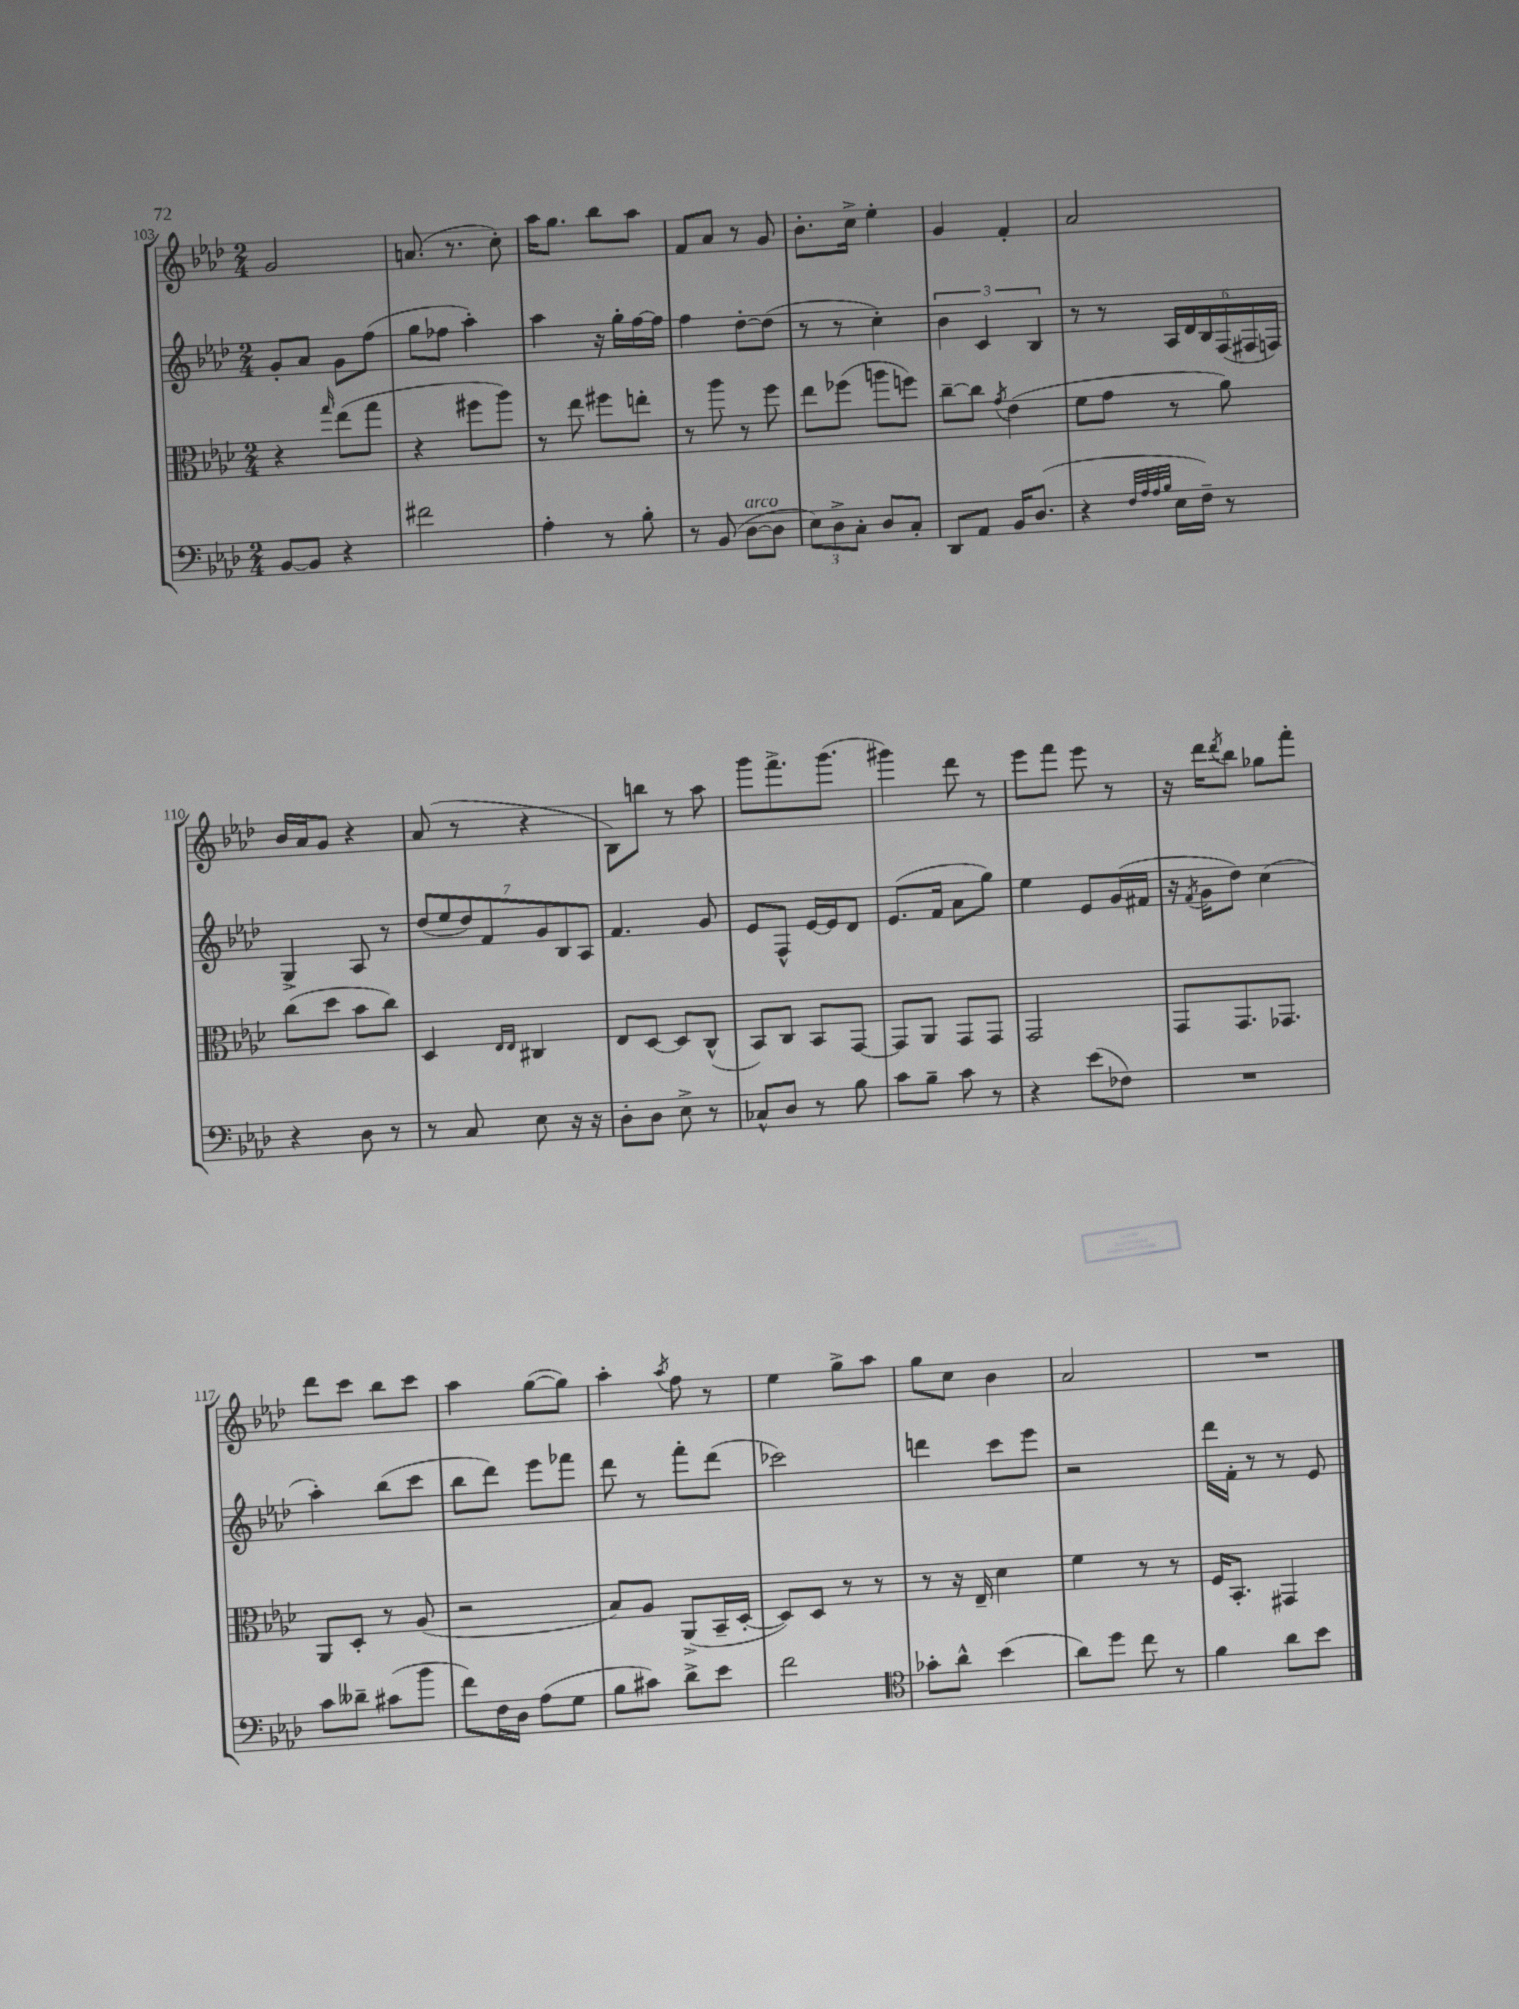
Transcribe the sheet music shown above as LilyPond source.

<<
\new StaffGroup <<
\new Staff = "s0" {
    \clef treble \key aes \major \numericTimeSignature \time 2/4
    g'2 |
    a'8.( r8. c''8-.) |
    aes''16 g''8. bes''8 aes''8 |
    f'8 aes'8 r8 g'8 |
    bes'8.-. c''16-> ees''4-. |
    g'4 f'4-. |
    aes'2 |
    bes'16 aes'16 g'8 r4 |
    aes'8( r8 r4 |
    bes8) b''8 r8 aes''8 |
    g'''8 f'''8.-> g'''8.( |
    gis'''4) des'''8 r8 |
    ees'''8 f'''8 ees'''8 r8 |
    r16 des'''16 \acciaccatura { des'''8 } bes''8 ges''8 f'''8-. |
    des'''8 c'''8 bes''8 c'''8 |
    aes''4 g''8~( g''8) |
    aes''4-. \acciaccatura { aes''8 } f''8 r8 |
    ees''4 g''8-> aes''8 |
    g''8 c''8 bes'4 |
    aes'2 |
    R2 \bar "|." |
}
\new Staff = "s1" {
    \clef treble \key aes \major \numericTimeSignature \time 2/4
    g'8-. aes'8 g'8 f''8( |
    g''8 fes''8 aes''4-.) |
    aes''4 r16 g''16-. f''16~ f''16 |
    f''4 des''8~-. des''8( |
    r8 r8 c''4-.) |
    \tuplet 3/2 { bes'4 c'4 bes4 } |
    r8 r8 \tuplet 6/4 { aes16 des'16 bes16 f16( fis16 f16) } |
    g4-> aes8 r8 |
    \tuplet 7/4 { des''8( ees''8 des''8) f'8 g'8 bes8 aes8 } |
    f'4. g'8 |
    ees'8 f8-^ ees'16~ ees'16 des'8 |
    ees'8.( f'16 aes'8 g''8) |
    ees''4 ees'8 g'16( fis'16 |
    r16 \acciaccatura { f'8 } g'16 des''8) c''4( |
    aes''4-.) bes''8( c'''8 |
    bes''8 des'''8) ees'''8 fes'''8 |
    des'''8 r8 f'''8-. des'''8( |
    ces'''2) |
    d'''4 c'''8 ees'''8 |
    r2 |
    des'''16 f'16-. r8 r8 ees'8 \bar "|." |
}
\new Staff = "s2" {
    \clef alto \key aes \major \numericTimeSignature \time 2/4
    r4 \grace { g''16 } ees''8( g''8 |
    r4 fis''8 aes''8) |
    r8 ees''8 fis''8 e''8-. |
    r8 aes''8 r8 f''8 |
    ees''8 fes''8( a''8 f''8) |
    c''8~-- c''8 \acciaccatura { g'8 } ees'4( |
    f'8 g'8 r8 aes'8) |
    c''8( des''8 bes'8 c''8) |
    des4 \grace { ees16 ees16 } cis4 |
    ees8 des8~ des8 c8-^( |
    bes,8) c8 bes,8 g,8~ |
    g,8 aes,8 g,8 g,8 |
    g,2 |
    g,8 g,8. ges,8. |
    aes,8 des8-. r8 aes8( |
    r2 |
    bes8) aes8 aes,8->( bes,16-- des16~-. |
    des8) des8 r8 r8 |
    r8 r16 ees16-- des'4 |
    f'4 r8 r8 |
    f16 bes,8.-. gis,4 \bar "|." |
}
\new Staff = "s3" {
    \clef bass \key aes \major \numericTimeSignature \time 2/4
    bes,8~ bes,8 r4 |
    fis'2 |
    aes4-. r8 bes8-. |
    r8 bes,8( des8~^\markup { \italic "arco" } des8 |
    \tuplet 3/2 { ees8) des8-> c8-. } des8 c8-. |
    des,8 aes,8 bes,16 des8.( |
    r4 \grace { f32 aes32 aes32 bes32 } ees16 f16--) r8 |
    r4 des8 r8 |
    r8 c8 ees8 r16 r16 |
    des8-. des8 ees8-> r8 |
    ces8-^ des8 r8 bes8 |
    c'8 bes8-- c'8 r8 |
    r4 ees'8( fes8) |
    R2 |
    c'8 deses'8-- cis'8( bes'8 |
    f'8) f16 des16 aes8( g8 |
    bes8 cis'8) des'8-> ees'8 |
    f'2 |
    \clef tenor ges'8-. aes'8-^ bes'4( |
    aes'8) des''8 c''8 r8 |
    f'4 aes'8 bes'8 \bar "|." |
}
>>
>>
\layout { \context { \Score currentBarNumber = #103 } }
